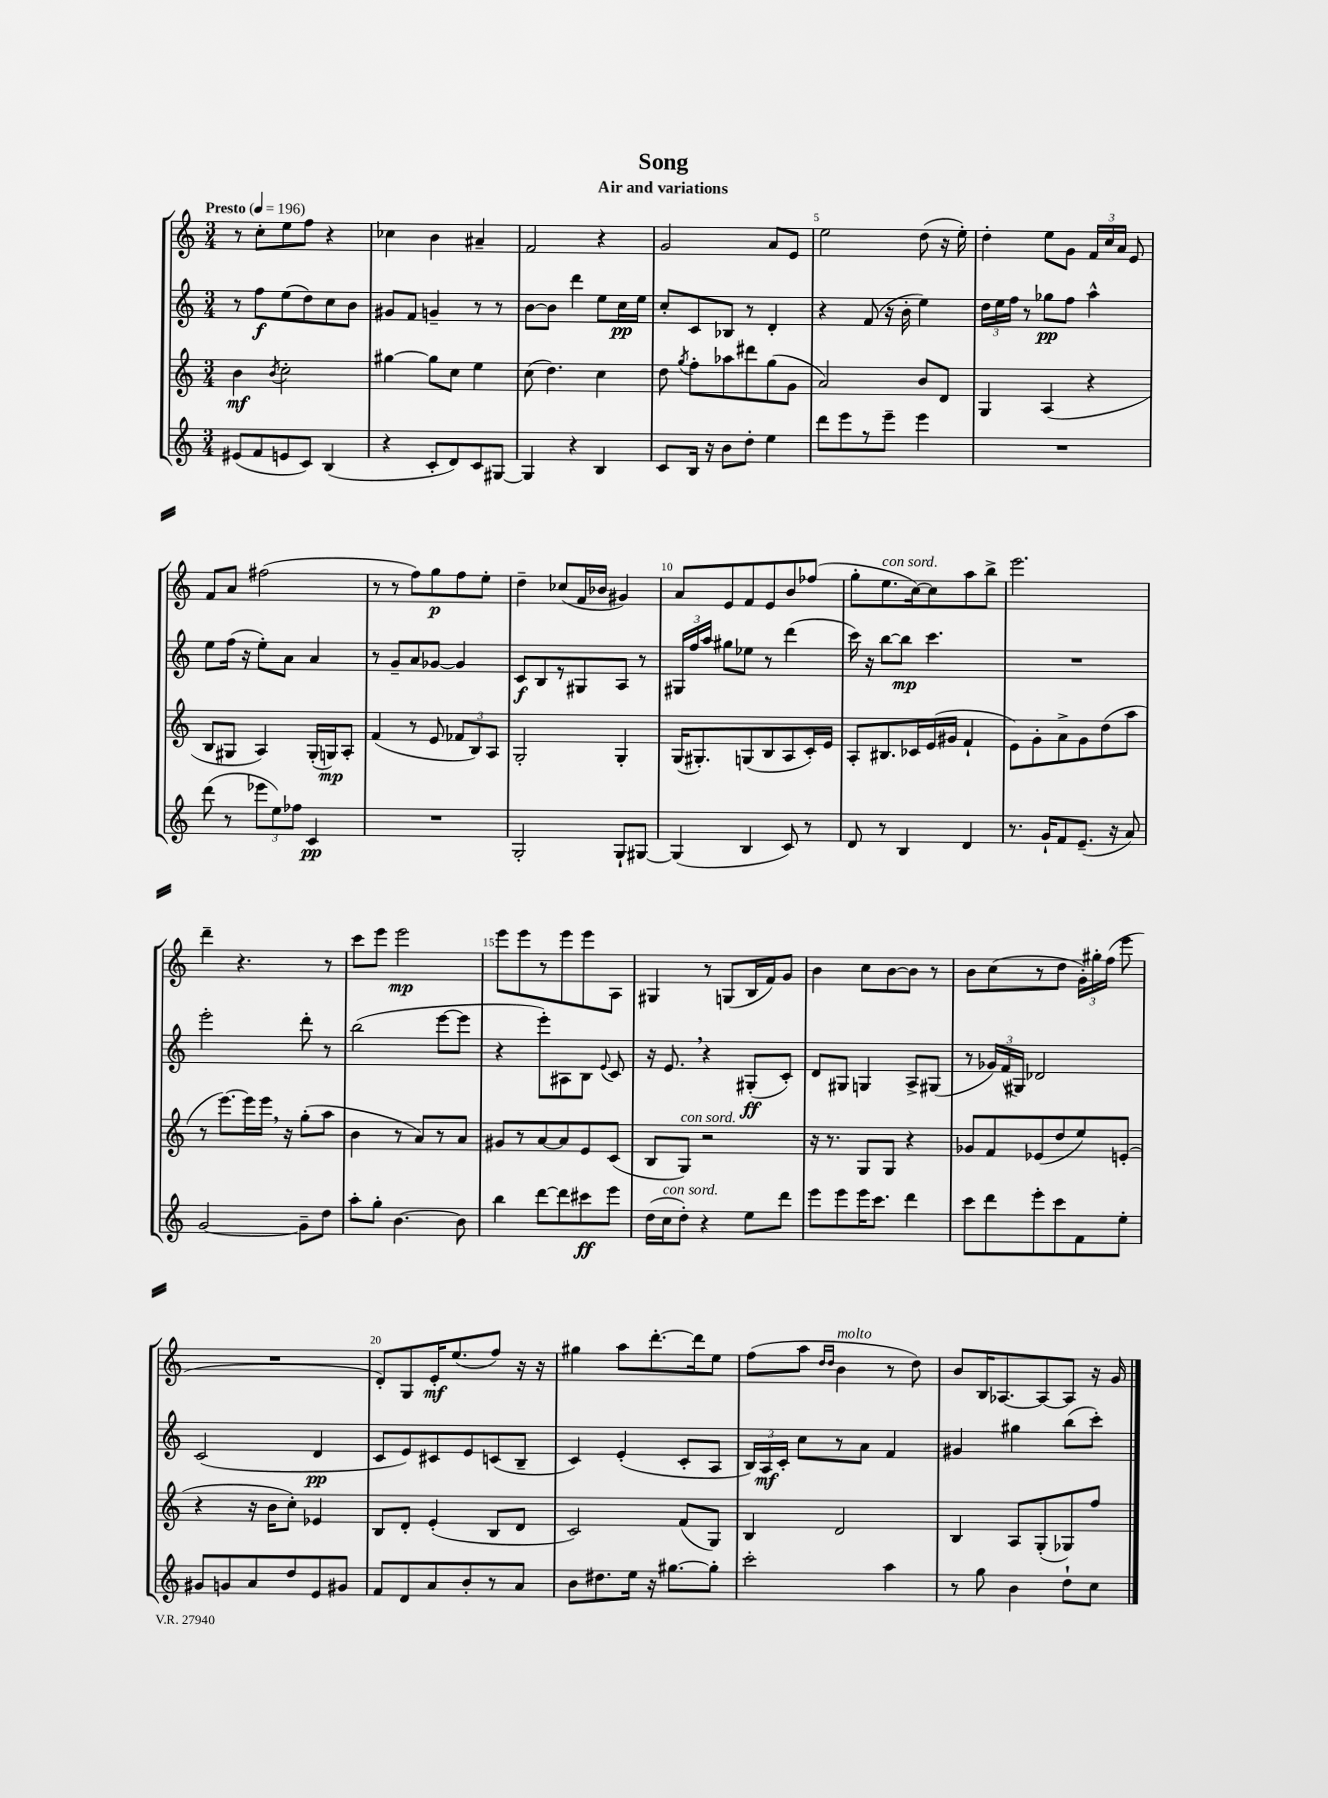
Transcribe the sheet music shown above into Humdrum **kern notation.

**kern	**dynam	**kern	**dynam	**kern	**dynam	**kern	**dynam
*part4	*part4	*part3	*part3	*part2	*part2	*part1	*part1
*staff4	*staff4	*staff3	*staff3	*staff2	*staff2	*staff1	*staff1
*clefG2	*	*clefG2	*	*clefG2	*	*clefG2	*
*k[]	*	*k[]	*	*k[]	*	*k[]	*
*M3/4	*	*M3/4	*	*M3/4	*	*M3/4	*
*MM196	*	*MM196	*	*MM196	*	*MM196	*
=1	=1	=1	=1	=1	=1	=1	=1
!	!	!	!	!	!	!LO:TX:a:B:t=Presto	!
(8e#X/L	.	4b\	mf	8r	.	8r	.
8f/	.	.	.	8ff\L	f	8cc'\L	.
.	.	8qb/	.	.	.	.	.
8en/	.	2cc'\	.	(8ee\	.	8ee\	.
8c/J)	.	.	.	8dd\)	.	8ff\J	.
(4B/	.	.	.	8cc\	.	4r	.
.	.	.	.	8b\J	.	.	.
=2	=2	=2	=2	=2	=2	=2	=2
4r	.	[4gg#X\	.	8g#X/L	.	4cc-X\	.
.	.	.	.	8f/J	.	.	.
8c'/L	.	8gg#\L]	.	4gn~/	.	4b\	.
8d/)	.	8cc\J	.	.	.	.	.
8c/	.	4ee\	.	8r	.	4a#X~/	.
[8G#X/J	.	.	.	8r	.	.	.
=3	=3	=3	=3	=3	=3	=3	=3
4G#/]	.	(8cc\	.	[8b\L	.	2f/	.
.	.	4.dd\)	.	8b\J]	.	.	.
4r	.	.	.	4ddd\	.	.	.
4B/	.	4cc\	.	8ee\L	.	4r	.
.	.	.	.	16cc\L	pp	.	.
.	.	.	.	16ee\JJ	.	.	.
=4	=4	=4	=4	=4	=4	=4	=4
8c/L	.	8dd\	.	8cc'/L	.	2g/	.
.	.	8qgg/	.	.	.	.	.
16B/Jk	.	8ff'\L	.	8c/	.	.	.
16r	.	.	.	.	.	.	.
8b\L	.	8aa-X\	.	8B-X/J	.	.	.
8dd'\J	.	8ddd#X\	.	8r	.	.	.
4ee\	.	(8gg\	.	4d'/	.	8a/L	.
.	.	8g\J	.	.	.	8e/J	.
=5	=5	=5	=5	=5	=5	=5	=5
8ddd\L	.	2a/)	.	4r	.	2ee\	.
8eee\	.	.	.	.	.	.	.
8r	.	.	.	(8f/	.	.	.
8eee~\J	.	.	.	16r	.	.	.
.	.	.	.	16b'\	.	.	.
4eee\	.	8b/L	.	4ee\)	.	(8dd\	.
.	.	8d/J	.	.	.	16r	.
.	.	.	.	.	.	16ee'\)	.
=6	=6	=6	=6	=6	=6	=6	=6
2.r	.	4G/	.	24dd\LL	.	4dd'\	.
.	.	.	.	24ee\	.	.	.
.	.	.	.	24ff\JJ	.	.	.
.	.	.	.	8r	.	.	.
.	.	(4A/	.	8gg-X\L	pp	8ee\L	.
.	.	.	.	8ff\J	.	8g\J	.
.	.	4r	.	4aa^^\	.	24f/LL	.
.	.	.	.	.	.	24cc/	.
.	.	.	.	.	.	24a/JJ	.
.	.	.	.	.	.	8e/	.
!!LO:LB:g=z
=7	=7	=7	=7	=7	=7	=7	=7
(8ddd\	.	8B/L	.	8ee\L	.	8f/L	.
8r	.	8G#X/J	.	(16ff\Jk	.	8a/J	.
.	.	.	.	16r	.	.	.
12eee-X\L	.	4A/)	.	8ee'\L)	.	(2ff#X\	.
12ee\)	.	.	.	.	.	.	.
.	.	.	.	8a\J	.	.	.
12ff-X\J	.	.	.	.	.	.	.
4c/	pp	(16G#'/LL	.	4a/	.	.	.
.	.	16Gn/J)	mp	.	.	.	.
.	.	8A'/J	.	.	.	.	.
=8	=8	=8	=8	=8	=8	=8	=8
2.r	.	(4f/	.	8r	.	8r	.
.	.	.	.	8g~/L	.	8r	.
.	.	8r	.	8a/	.	8ff\L)	.
.	.	8e/	.	[8g-X/J	.	8gg\	p
.	.	12f-X/L	.	4g-/]	.	8ff\	.
.	.	12B/)	.	.	.	.	.
.	.	.	.	.	.	8ee'\J	.
.	.	12A/J	.	.	.	.	.
=9	=9	=9	=9	=9	=9	=9	=9
2G'/	.	2G'/	.	8c/L	f	4dd~\	.
.	.	.	.	8B/	.	.	.
.	.	.	.	8r	.	(8cc-X/L	.
.	.	.	.	8G#X/	.	16f/L	.
.	.	.	.	.	.	16b-X/JJ	.
8G`/L	.	4G'/	.	8A/J	.	4g#X/)	.
[8G#X/J	.	.	.	8r	.	.	.
=10	=10	=10	=10	=10	=10	=10	=10
(4G#/]	.	(16G/KL	.	24G#X/LL	.	8a/L	.
.	.	.	.	24ff/	.	.	.
.	.	8.G#X'/)	.	.	.	.	.
.	.	.	.	24aa/JJ	.	.	.
.	.	.	.	8gg#X\L	.	8e/	.
4B/	.	(8Gn/	.	8ee-X\J	.	8f/	.
.	.	8B/	.	8r	.	8e/	.
8c/)	.	8A/	.	(4ddd\	.	8b/	.
8r	.	16c'/L)	.	.	.	(8ff-X/J	.
.	.	16e/JJ	.	.	.	.	.
=11	=11	=11	=11	=11	=11	=11	=11
8d/	.	8A'/L	.	16ccc\)	.	8gg'\L	.
.	.	.	.	16r	.	.	.
!	!	!	!	!	!	!LO:TX:a:i:t=con sord.	!
8r	.	8.B#X/	.	[8bb\L	.	8.ee\	.
4B/	.	.	.	8bb\J]	mp	.	.
.	.	16c-X/L	.	.	.	[16cc\k)	.
.	.	(16e/	.	4.ccc\	.	8cc\]	.
.	.	16g#X/JJ	.	.	.	.	.
4d/	.	4f`/	.	.	.	8aa\	.
.	.	.	.	.	.	8bb^\J	.
=12	=12	=12	=12	=12	=12	=12	=12
8.r	.	8e\L)	.	2.r	.	2.eee\	.
.	.	8g'\	.	.	.	.	.
16g`/KL	.	.	.	.	.	.	.
8f/	.	8a^\	.	.	.	.	.
(8.e~/J	.	8g\	.	.	.	.	.
.	.	(8dd\	.	.	.	.	.
16r	.	.	.	.	.	.	.
8a/)	.	8aa\J	.	.	.	.	.
!!LO:LB:g=z
=13	=13	=13	=13	=13	=13	=13	=13
[2g/	.	8r	.	2eee'\	.	4ddd~\	.
.	.	[8.eee\L)	.	.	.	.	.
.	.	.	.	.	.	4.r	.
.	.	16eee\L]	.	.	.	.	.
.	.	16eee,\JJ	.	.	.	.	.
.	.	16r	.	.	.	.	.
8g~\L]	.	(8gg'\L	.	8ddd'\	.	.	.
8dd\J	.	8aa\J	.	8r	.	8r	.
=14	=14	=14	=14	=14	=14	=14	=14
8aa'\L	.	4b\	.	(2bb\	.	8ccc\L	.
8gg'\J	.	.	.	.	.	8eee\J	.
[4.b\	.	8r	.	.	.	2eee\	mp
.	.	8a/L)	.	.	.	.	.
.	.	8r	.	[8eee\L	.	.	.
8b\]	.	8a/J	.	8eee\J]	.	.	.
=15	=15	=15	=15	=15	=15	=15	=15
4bb\	.	8g#X/L	.	4r	.	8eee\L	.
.	.	8r	.	.	.	8eee\	.
[8ddd\L	.	[8a/	.	8eee'\L)	.	8r	.
8ddd\]	.	8a/]	.	8A#X\	.	8eee\	.
8ccc#X\	ff	8e/	.	8B\J	.	8eee\	.
.	.	.	.	8qqe/	.	.	.
8eee\J	.	(8c/J	.	8c/	.	8A\J	.
=16	=16	=16	=16	=16	=16	=16	=16
(16dd\LL	.	8B/L	.	16r	.	4G#X/	.
!LO:TX:a:i:t=con sord.	!	!	!	!	!	!	!
16cc\J	.	.	.	8.e,/	.	.	.
!	!	!LO:TX:a:i:t=con sord.	!	!	!	!	!
8dd'\J)	.	8G/J)	.	.	.	.	.
4r	.	2r	.	4r	.	8r	.
.	.	.	.	.	.	(8Gn/L	.
8ee\L	.	.	.	(8G#X'/L	ff	16B/L	.
.	.	.	.	.	.	16f/J)	.
8ddd\J	.	.	.	8c'/J)	.	8g/J	.
=17	=17	=17	=17	=17	=17	=17	=17
8eee\L	.	16r	.	8d/L	.	4b\	.
.	.	8.r	.	.	.	.	.
8eee\	.	.	.	8G#X/J	.	.	.
16eee\K	.	8G/L	.	4Gn/	.	8cc\L	.
8.ccc\J	.	.	.	.	.	.	.
.	.	8G/J	.	.	.	[8b\	.
4ddd\	.	4r	.	8A^/L	.	8b\J]	.
.	.	.	.	(8G#X/J	.	8r	.
=18	=18	=18	=18	=18	=18	=18	=18
8ccc\L	.	8g-X/L	.	8r	.	8b\L	.
8ddd\	.	8f/	.	24g-X/LL)	.	(8cc\	.
.	.	.	.	(24f/	.	.	.
.	.	.	.	24G#X/JJ)	.	.	.
8eee'\	.	(8e-X/	.	2d-X/	.	8r	.
8ccc\	.	8dd/	.	.	.	8dd\J	.
8f\	.	8ee/)	.	.	.	24g'\LL)	.
.	.	.	.	.	.	24gg#X'\	.
.	.	.	.	.	.	(24ff\JJ	.
8ee'\J	.	(8en'/J	.	.	.	8eee\	.
!!LO:LB:g=z
=19	=19	=19	=19	=19	=19	=19	=19
8g#X/L	.	4r	.	(2c/	.	2.r	.
8gn/	.	.	.	.	.	.	.
8a/	.	16r	.	.	.	.	.
.	.	16b\KL	.	.	.	.	.
8dd/	.	8cc'\J)	.	.	.	.	.
8e/	.	4e-X/	.	4d/	pp	.	.
8g#X/J	.	.	.	.	.	.	.
=20	=20	=20	=20	=20	=20	=20	=20
8f/L	.	8B/L	.	8c/L	.	8d'/L)	.
8d/	.	8d'/J	.	8e/)	.	8G/	.
8a/	.	(4e'/	.	8c#X/	.	16e'/K	mf
.	.	.	.	.	.	(8.ee/	.
8b'/	.	.	.	8e/	.	.	.
8r	.	8B/L	.	(8cn/	.	8ff/J)	.
8a/J	.	8d/J	.	8B~/J	.	16r	.
.	.	.	.	.	.	16r	.
=21	=21	=21	=21	=21	=21	=21	=21
8b\L	.	2c/)	.	4c/)	.	4gg#X\	.
8.dd#X\	.	.	.	.	.	.	.
.	.	.	.	(4e'/	.	8aa\L	.
16ee\Jk	.	.	.	.	.	.	.
16r	.	.	.	.	.	[8.ddd'\	.
[8.gg#X\L	.	.	.	.	.	.	.
.	.	(8f/L	.	8c'/L	.	.	.
.	.	.	.	.	.	16ddd\k]	.
8gg#'\J]	.	8G/J)	.	8A/J	.	8ee\J	.
=22	=22	=22	=22	=22	=22	=22	=22
2ccc'\	.	4B/	.	24B/LL)	.	(8ff\L	.
.	.	.	.	24A/	mf	.	.
.	.	.	.	24c'/JJ	.	.	.
.	.	.	.	8cc\L	.	8aa\J	.
.	.	.	.	.	.	16qqdd/LL	.
.	.	.	.	.	.	16qqdd/JJ	.
!	!	!	!	!	!	!LO:TX:a:i:t=molto	!
.	.	2d/	.	8r	.	4b\	.
.	.	.	.	8a\J	.	.	.
4aa\	.	.	.	4f/	.	8r	.
.	.	.	.	.	.	8dd\)	.
=23	=23	=23	=23	=23	=23	=23	=23
8r	.	4B/	.	4g#X/	.	8b/L	.
8gg\	.	.	.	.	.	16B/K	.
.	.	.	.	.	.	[8.A-X/	.
4b\	.	8A/L	.	4gg#X\	.	.	.
.	.	(8G'/	.	.	.	8A-/_	.
8dd`\L	.	8G-X/)	.	(8bb\L	.	8A-/J]	.
8cc\J	.	8ff/J	.	8ccc'\J)	.	16r	.
.	.	.	.	.	.	16g/	.
==	==	==	==	==	==	==	==
*-	*-	*-	*-	*-	*-	*-	*-
